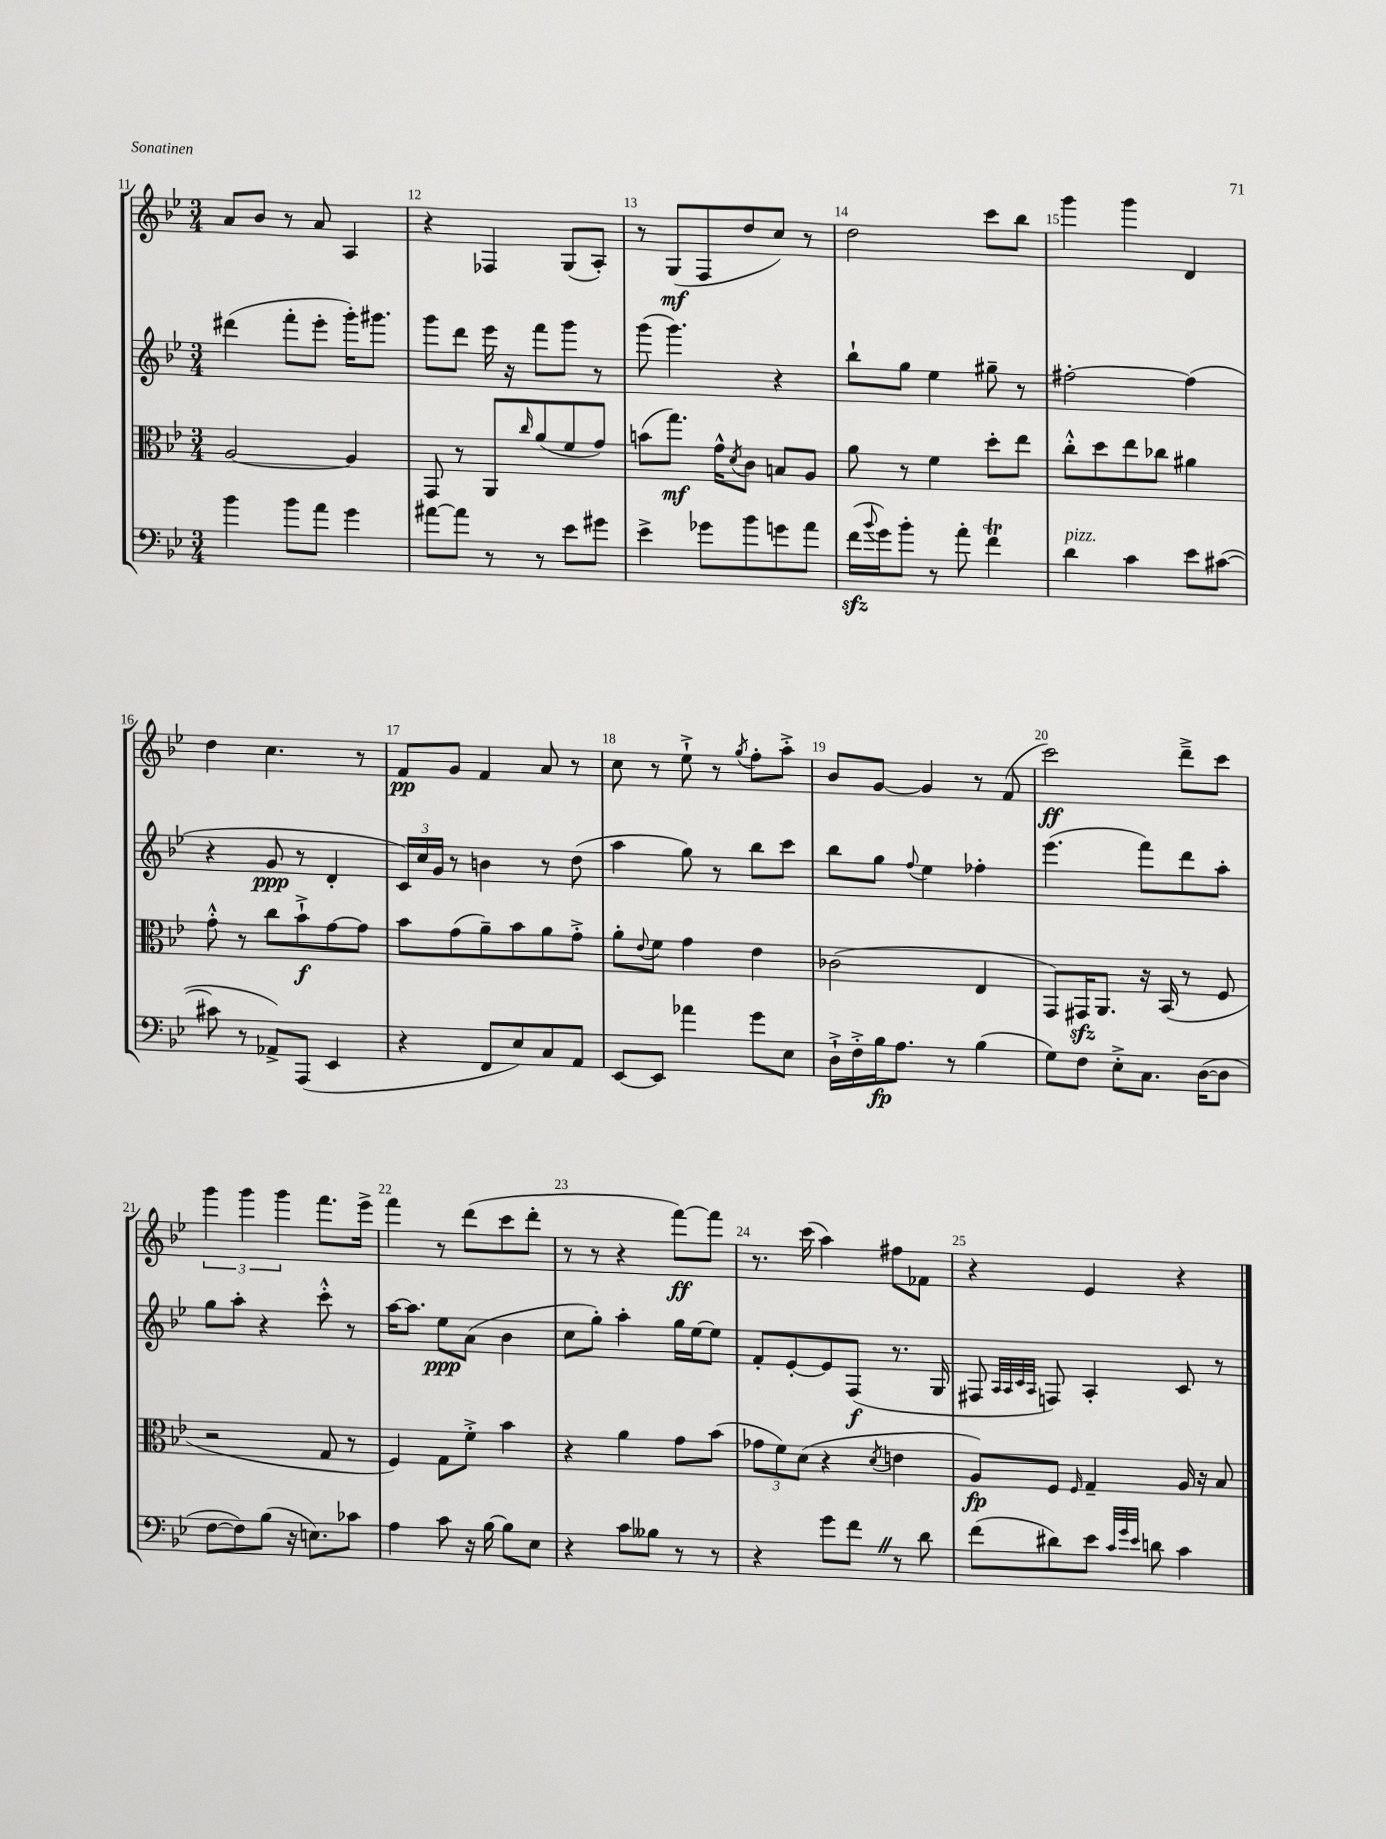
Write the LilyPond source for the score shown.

<<
\new StaffGroup <<
\new Staff = "s0" {
    \clef treble \key bes \major \numericTimeSignature \time 3/4
    a'8 bes'8 r8 a'8 a4 |
    r4 fes4 g8( a8-.) |
    r8 g8\mf( f8 d''8 c''8) r8 |
    d''2 c'''8 bes''8 |
    g'''4 g'''4 d'4 |
    d''4 c''4. r8 |
    f'8\pp g'8 f'4 a'8 r8 |
    c''8 r8 ees''8-!-> r8 \acciaccatura { g''8 } f''8-. a''8-.-> |
    bes'8 g'8~ g'4 r8 f'8( |
    c'''2\ff) d'''8---> c'''8 |
    \tuplet 3/2 { g'''4 g'''4 g'''4 } f'''8. ees'''16-> |
    f'''4 r8 d'''8( c'''8 d'''8-. |
    r8 r8 r4 f'''8~\ff) f'''8 |
    r8. c'''16( a''4) fis''8 fes'8 |
    r4 ees'4 r4 \bar "|." |
}
\new Staff = "s1" {
    \clef treble \key bes \major \numericTimeSignature \time 3/4
    dis'''4( f'''8-. ees'''8-. g'''16-.) gis'''8. |
    g'''8 d'''8 ees'''16 r16 f'''8 g'''8 r8 |
    g'''8( g'''4.) r4 |
    bes''8-! g''8 ees''4 gis''8-- r8 |
    fis''2~-. fis''4( |
    r4 g'8\ppp r8 d'4-. |
    \tuplet 3/2 { c'16) c''16 g'16 } r8 b'4 r8 d''8( |
    a''4 g''8) r8 bes''8 c'''8 |
    bes''8 g''8 \appoggiatura { f''8 } ees''4 fes''4-. |
    ees'''4.( f'''8) d'''8 a''8-. |
    g''8 a''8-. r4 c'''8-.-^ r8 |
    a''16~ a''8. ees''8\ppp a'8( bes'4 |
    c''8 g''8-.) a''4-. g''16 ees''16~ ees''8 |
    f'8-. ees'8~-. ees'8 f8\f( r8. g16 |
    fis8 \grace { a32 a32 c'32 a32 } f8) a4-. c'8 r8 \bar "|." |
}
\new Staff = "s2" {
    \clef alto \key bes \major \numericTimeSignature \time 3/4
    a2~ a4 |
    g,8 r8 a,8 \grace { c''16 } a'8( f'8 g'8) |
    b'8( g''8.\mf) g'16-^ \acciaccatura { d'8 } c'8 b8 a8 |
    a'8 r8 f'4 d''8-. ees''8 |
    c''8-.-^ d''8 ees''8 ces''8 ais'4 |
    g'8-.-^ r8 c''8 bes'8-!->\f g'8~ g'8 |
    bes'8 g'8( a'8--) bes'8 a'8 g'8-.-> |
    a'8-. \appoggiatura { ees'8 } f'8 g'4 ees'4 |
    ces'2( ees4 |
    g,8) gis,16\sfz a,8. r16 bes,16( r8 f8 |
    r2 g8 r8 |
    f4) g8 f'8-.-> bes'4 |
    r4 a'4 g'8 bes'8( |
    \tuplet 3/2 { ges'8 f'8) d'8( } r4 \acciaccatura { d'8 } e'4 |
    a8\fp) f8 \grace { f16 } g4-- a16 r16 bes8 \bar "|." |
}
\new Staff = "s3" {
    \clef bass \key bes \major \numericTimeSignature \time 3/4
    bes'4 bes'8 a'8 g'4 |
    ais'8~ ais'8 r8 r8 ees'8 gis'8 |
    ees'4-> ges'8 bes'8 g'8 a'8 |
    f'16\sfz( \appoggiatura { bes'8 } g'16) bes'8-. r8 a'8-. f'4\trill |
    d'4^\markup { \italic "pizz." } c'4 ees'8 cis'8~( |
    cis'8 r8 aes,8->) a,,8( ees,4 |
    r4 f,8 ees8) c8 a,8 |
    ees,8~ ees,8 aes'4 g'8 ees8 |
    d16-!-> f16-.-> bes16\fp a8. r8 bes4( |
    g8) f8 ees8-.-> c8. d16~( d8 |
    f8~ f8) bes8( r16 e8.) ces'8 |
    a4 c'8 r16 bes16~ bes8 ees8 |
    r4 c'8 beses8 r8 r8 |
    r4 g'8 f'8 \once \override BreathingSign.text = \markup { \musicglyph "scripts.caesura.straight" } \breathe r8 d'8 |
    f'8( dis'8) ees'8 \grace { c'32 g'32 ees'32 } d'8 c'4 \bar "|." |
}
>>
>>
\layout { \context { \Score currentBarNumber = #11 \override BarNumber.break-visibility = ##(#f #t #t) barNumberVisibility = #all-bar-numbers-visible } }
